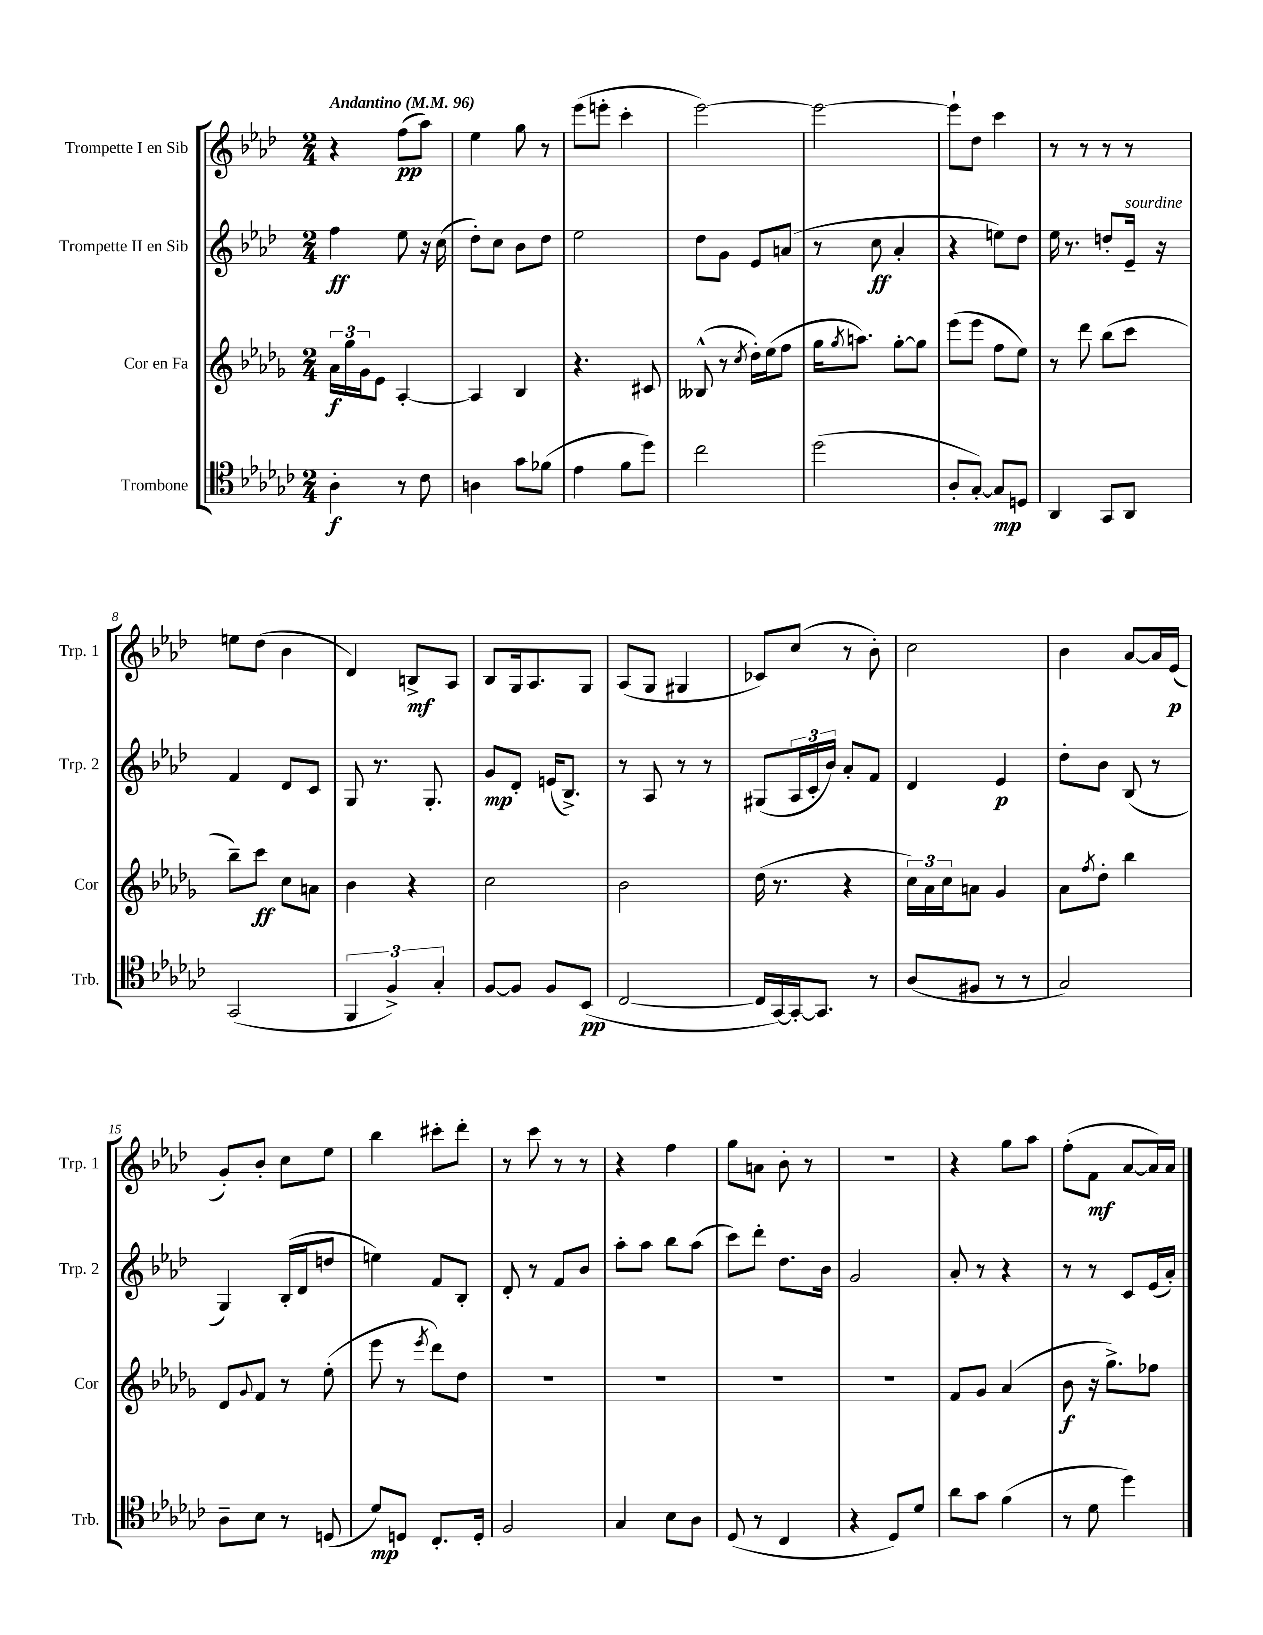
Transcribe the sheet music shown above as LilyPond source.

<<
\new StaffGroup <<
\new Staff = "s0" \with { instrumentName = "Trompette I en Sib" shortInstrumentName = "Trp. 1" } {
    \clef treble \key aes \major \numericTimeSignature \time 2/4 \tempo "Andantino" 4 = 96
    r4 f''8\pp( aes''8) |
    ees''4 g''8 r8 |
    ees'''8( e'''8-. c'''4-. |
    ees'''2~) |
    ees'''2~ |
    ees'''8-! des''8 c'''4 |
    r8 r8 r8 r8 |
    e''8 des''8( bes'4 |
    des'4) b8->\mf aes8 |
    bes8 g16 aes8. g8 |
    aes8( g8 gis4 |
    ces'8) c''8( r8 bes'8-.) |
    c''2 |
    bes'4 aes'8~ aes'16 ees'16\p( |
    g'8-.) bes'8-. c''8 ees''8 |
    bes''4 cis'''8-. des'''8-. |
    r8 c'''8 r8 r8 |
    r4 f''4 |
    g''8 a'8 bes'8-. r8 |
    R2 |
    r4 g''8 aes''8 |
    f''8-.( f'8\mf aes'8~ aes'16) aes'16 \bar "|." |
}
\new Staff = "s1" \with { instrumentName = "Trompette II en Sib" shortInstrumentName = "Trp. 2" } {
    \clef treble \key aes \major \numericTimeSignature \time 2/4
    f''4\ff ees''8 r16 c''16( |
    des''8-.) c''8 bes'8 des''8 |
    ees''2 |
    des''8 g'8 ees'8 a'8( |
    r8 c''8\ff aes'4-. |
    r4 e''8) des''8 |
    ees''16 r8. d''8-. ees'16--^\markup { \italic "sourdine" } r16 |
    f'4 des'8 c'8 |
    g8 r8. g8.-. |
    g'8\mp des'8-. e'16( bes8.->) |
    r8 aes8 r8 r8 |
    gis8( \tuplet 3/2 { aes16 c'16-. bes'16) } aes'8-. f'8 |
    des'4 ees'4\p |
    des''8-. bes'8 bes8( r8 |
    g4) bes16-.( des'16 d''8 |
    e''4) f'8 bes8-. |
    des'8-. r8 f'8 bes'8 |
    aes''8-. aes''8 bes''8 aes''8( |
    c'''8) des'''8-. des''8. bes'16 |
    g'2 |
    aes'8-. r8 r4 |
    r8 r8 c'8 ees'16( aes'16-.) \bar "|." |
}
\new Staff = "s2" \with { instrumentName = "Cor en Fa" shortInstrumentName = "Cor" } {
    \clef treble \key des \major \numericTimeSignature \time 2/4
    \tuplet 3/2 { aes'16\f ges''16 ges'16 } ees'8 aes4~-. |
    aes4 bes4 |
    r4. cis'8 |
    beses8-^( r8 \acciaccatura { c''8 } des''16-.) ees''16( f''8 |
    ges''16 \acciaccatura { ges''8 } a''8.) ges''8~-. ges''8 |
    ees'''8( ees'''8 f''8 ees''8) |
    r8 des'''8 bes''8( c'''8 |
    bes''8--) c'''8\ff c''8 a'8 |
    bes'4 r4 |
    c''2 |
    bes'2 |
    des''16( r8. r4 |
    \tuplet 3/2 { c''16) aes'16 c''16 } a'8 ges'4 |
    aes'8 \acciaccatura { f''8 } des''8-. bes''4 |
    des'8 \appoggiatura { ges'8 } f'8 r8 ees''8-.( |
    ees'''8 r8 \acciaccatura { ees'''8 } des'''8) des''8 |
    R2 |
    R2 |
    R2 |
    R2 |
    f'8 ges'8 aes'4( |
    bes'8\f r16 ges''8.->) fes''8 \bar "|." |
}
\new Staff = "s3" \with { instrumentName = "Trombone" shortInstrumentName = "Trb." } {
    \clef tenor \key ges \major \numericTimeSignature \time 2/4
    aes4-.\f r8 ces'8 |
    a4 ges'8 fes'8( |
    ees'4 f'8 des''8) |
    ces''2 |
    des''2( |
    aes8-. ges8~-.) ges8\mp d8 |
    aes,4 ges,8 aes,8 |
    ges,2( |
    \tuplet 3/2 { f,4 f4->) ges4-. } |
    f8~ f8 f8 bes,8\pp( |
    ces2~ |
    ces16 ges,16~) ges,16~-. ges,8. r8 |
    aes8( fis8 r8 r8 |
    ges2) |
    aes8-- bes8 r8 d8( |
    des'8\mp) d8 ces8.-. d16-. |
    f2 |
    ges4 bes8 aes8 |
    des8( r8 ces4 |
    r4 des8) des'8 |
    aes'8 ges'8 f'4( |
    r8 des'8 des''4) \bar "|." |
}
>>
>>
